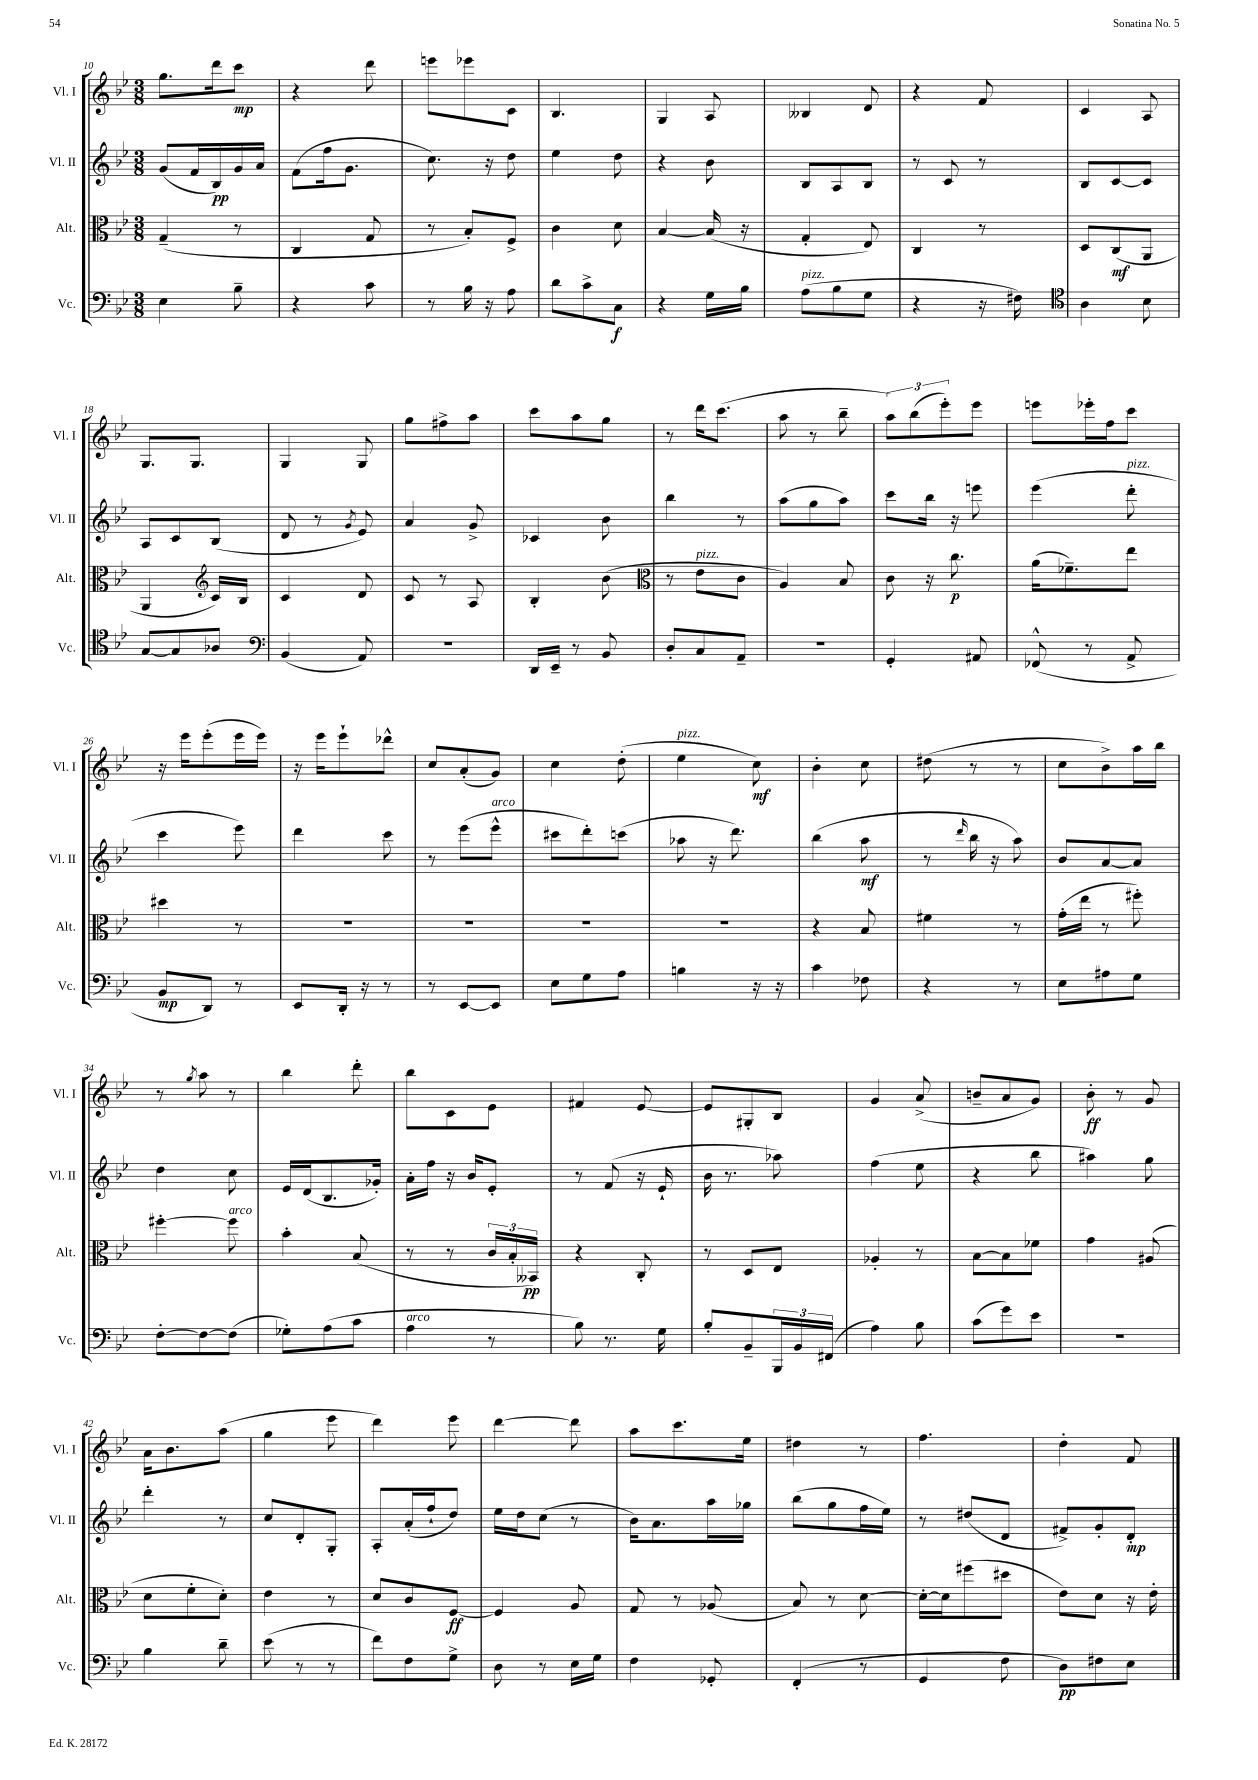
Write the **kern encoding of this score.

**kern	**kern	**kern	**kern
*staff4	*staff3	*staff2	*staff1
*clefF4	*clefC3	*clefG2	*clefG2
*k[b-e-]	*k[b-e-]	*k[b-e-]	*k[b-e-]
*M3/8	*M3/8	*M3/8	*M3/8
4E-	(4G~	(8g	8.gg
.	.	16f	.
.	.	16B-)	16ddd
8B-~	8r	16g	8ccc
.	.	16a	.
=	=	=	=
4r	4C	(8f	4r
.	.	16ff	.
.	.	8.g	.
8c	8G	.	8ddd
=	=	=	=
8r	8r	8.cc)	8eee
16B-	8B-')	.	8eee-
16r	.	16r	.
8A	8F^	8dd	8c
=	=	=	=
8d	4c	4ee-	4.B-
8c^	.	.	.
8C	8d	8dd	.
=	=	=	=
4r	[4B-	4r	4G
16G	(16B-]	8b-	8A
16B-	16r	.	.
=	=	=	=
(8A	4G'	8B-	4B--
8B-	.	8A	.
8G	8E-)	8B-	8d
=	=	=	=
4r	4C	8r	4r
.	.	8c	.
16r	8r	8r	8f
16F#)	.	.	.
=	=	=	=
*clefC4	*	*	*
4A	8D	8B-	4c
.	(8C	[8c	.
8B-	8AA	8c]	8A
=	=	=	=
[8G	4AA	8A	8.G
8G]	.	8c	.
.	.	.	8.G
*	*clefG2	*	*
8A-	16c)	(8B-	.
.	16B-	.	.
=	=	=	=
*clefF4	*	*	*
(4BB-	4c	8d	4G
.	.	8r	.
.	.	8qg	.
8AA)	8d	8e-)	8G
=	=	=	=
4.r	8c	4a	8gg
.	8r	.	8ff#^
.	8A	8g^	8aa
=	=	=	=
16DD	4B-'	4c-	8ccc
16EE-~	.	.	.
8r	.	.	8aa
8BB-	(8b-	8b-	8gg
=	=	=	=
*	*clefC3	*	*
8D'	8r	4bb-	8r
8C	8e-	.	16ddd
.	.	.	(8.ccc
8AA~	8c	8r	.
=	=	=	=
4.r	4A)	(8aa	8aa
.	.	8gg	8r
.	8B-	8aa)	8bb-~
=	=	=	=
4GG'	8c	8ccc	12aa)
.	.	.	(12bb-
.	16r	16bb-	.
.	.	.	12eee-')
.	8.cc	16r	.
8AA#	.	8eee	8eee-
=	=	=	=
(8FF-^^	(16a	(4eee-	8eee
.	8.f-~)	.	.
8r	.	.	16eee-'
.	.	.	16ff
8AA^	8ee-	8ddd'	8ccc
=	=	=	=
8BB-	4dd#	4ccc	16r
.	.	.	16eee-
8DD)	.	.	(8eee-'
8r	8r	8eee-)	16eee-
.	.	.	16eee-)
=	=	=	=
8EE-	4.r	4ddd	16r
.	.	.	16eee-
16DD'	.	.	8eee-`
16r	.	.	.
8r	.	8ccc	8ddd-^^
=	=	=	=
8r	4.r	8r	8cc
[8EE-	.	(8eee-	(8a'
8EE-]	.	8eee-^^	8g)
=	=	=	=
8E-	4.r	8ccc#	4cc
8G	.	8ddd')	.
8A	.	(8ccc	(8dd'
=	=	=	=
4B	4.r	8aa-	4ee-
.	.	16r	.
.	.	8.ddd)	.
16r	.	.	8cc)
16r	.	.	.
=	=	=	=
4c	4r	(4bb-	4b-'
8F-	8B-	8aa	8cc
=	=	=	=
4r	4f#	8r	(8dd#
.	.	16qqddd	.
.	.	16bb-	8r
.	.	16r	.
8r	8r	8aa)	8r
=	=	=	=
8E-	(16g'	8b-	8cc
.	16ee-	.	.
8A#	8r	[8a	8b-^)
8G	8ff#')	8a]	16aa
.	.	.	16bb-
=	=	=	=
[8F'	[4ff#'	4dd	8r
.	.	.	8qgg
8F_	.	.	8aa
(8F]	8ff#]	8cc	8r
=	=	=	=
8G-')	4b-'	16e-	4bb-
.	.	(16d	.
(8A	.	8.B-	.
8c	(8B-	.	8ddd'
.	.	16g-')	.
=	=	=	=
4A	8r	16a'	8bb-
.	.	16ff	.
.	8r	16r	8c
.	.	16b-	.
8r	24c	8e-'	8e-
.	24B-'	.	.
.	24BB--)	.	.
=	=	=	=
8B-)	4r	8r	4f#
8.r	.	(8f	.
.	8C'	16r	[8e-
16G	.	16e-`	.
=	=	=	=
8B-'	8r	16b-	8e-]
.	.	8.r	.
8BB-~	8D	.	8G#'
24BBB-	8E-	8aa-)	8B-
24BB-	.	.	.
(24FF#	.	.	.
=	=	=	=
4A)	4A-'	(4ff	4g
8B-	8r	8ee-	(8a^
=	=	=	=
(8c	[8B-	4r	8b~
8g)	8B-]	.	8a
8e-	8f-	8bb-	8g)
=	=	=	=
4.r	4g	4aa#)	8b-'
.	.	.	8r
.	(8A#	8gg	8g
=	=	=	=
4B-	8d	4ddd'	16a
.	.	.	8.b-
.	8f'	.	.
8d~	8d')	8r	(8aa
=	=	=	=
(8e-	4e-	8cc	4gg
8r	.	8d'	.
8r	8r	8G'	8eee-
=	=	=	=
8f)	8d	8A'	4ddd)
8F	8c	(16a'	.
.	.	16ff`	.
8G^	[8F	8dd)	8eee-
=	=	=	=
8D	4F]	16ee-	[4ddd
.	.	16dd	.
8r	.	(8cc	.
16E-	8A	8r	8ddd]
16G	.	.	.
=	=	=	=
4F	8G	16b-)	8aa
.	.	8.a	.
.	8r	.	8.ccc
8GG-'	(8A-	16aa	.
.	.	16gg-	16ee-
=	=	=	=
(4FF'	8B-)	(8bb-	4dd#
.	8r	8gg	.
8r	[8d	16ff	8r
.	.	16ee-)	.
=	=	=	=
4GG	16d'_	8r	4.ff
.	16d]	.	.
.	(8ff#	(8dd#	.
8F	8dd#	8d	.
=	=	=	=
8D)	8e-)	8f#^)	4dd'
8F#	8d	8g'	.
8E-	16r	8d'	8f
.	16e-'	.	.
==	==	==	==
*-	*-	*-	*-
